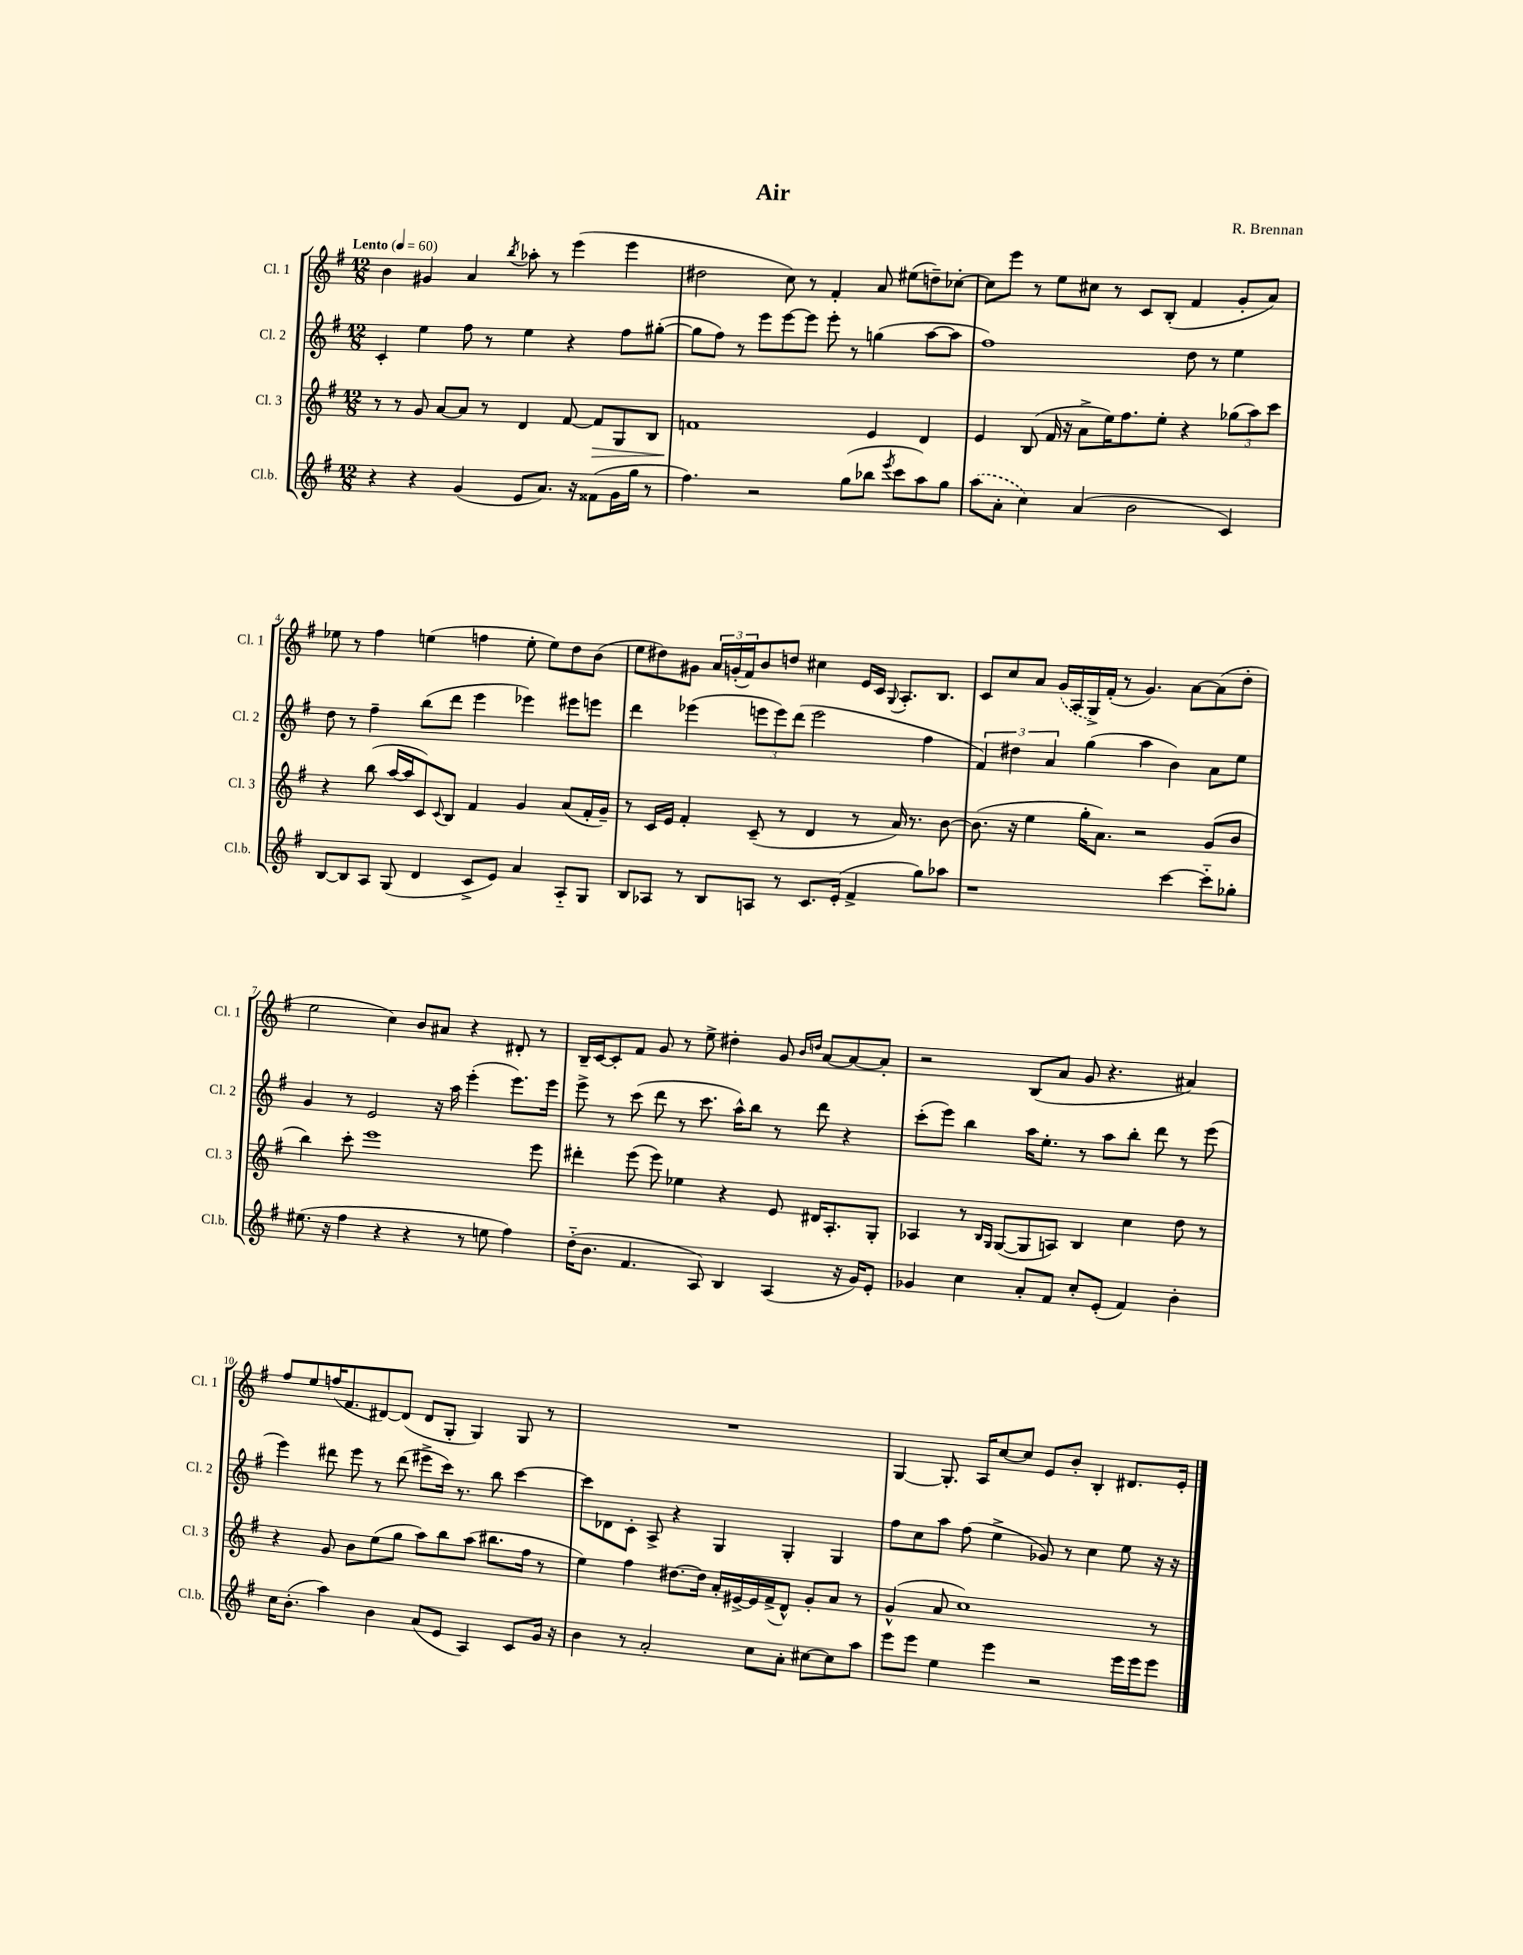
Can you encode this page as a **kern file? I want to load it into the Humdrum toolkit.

**kern	**kern	**dynam	**kern	**kern
*part4	*part3	*part3	*part2	*part1
*staff4	*staff3	*staff3	*staff2	*staff1
*I"Cl.b.	*I"Cl. 3	*	*I"Cl. 2	*I"Cl. 1
*I'Cl.b.	*I'Cl. 3	*	*I'Cl. 2	*I'Cl. 1
*clefG2	*clefG2	*	*clefG2	*clefG2
*k[f#]	*k[f#]	*	*k[f#]	*k[f#]
*M12/8	*M12/8	*	*M12/8	*M12/8
*MM60	*MM60	*	*MM60	*MM60
=1	=1	=1	=1	=1
!	!	!	!	!LO:TX:a:B:t=Lento
4r	8r	.	4c'/	4b\
.	8r	.	.	.
4r	8g/	.	4ee\	4g#X/
.	[8a/L	.	.	.
(4g/	8a/J]	.	8ff#\	4a/
.	8r	.	8r	.
.	.	.	.	8qbb/
8e/L	4d/	.	4ee\	8aa-X'\
8.a/J)	.	.	.	8r
.	[8f#/	.	4r	(4eee\
16r	.	.	.	.
!	!	!LO:HP:b	!	!
(8f##X\L	8f#/L]	>	.	.
16g\L	8G/	.	8ff#\L	4eee\
16gg\JJ	.	.	.	.
8r	8B/J	.	([8gg#X'\J	.
=2	=2	=2	=2	=2
4.ff#\)	1fn	.	8gg#\L]	2dd#X\
.	.	.	8ff#\J)	.
.	.	.	8r	.
2r	.	.	8eee\L	.
.	.	.	[8eee\	8cc\)
.	.	.	8eee\J]	8r
.	.	.	8eee'\	4f#'/
(8gg\L	.	.	8r	.
8bb-X\J	4e/	]	(4ggn\	8a/
8qeee/	.	.	.	.
8ccc\L	.	.	.	(8ee#X\L
8aa\)	4d/	.	[8aa\L	8ddn~\)
8gg\J	.	.	8aa\J]	[8cc-X'\J
=3	=3	=3	=3	=3
(8aa\L	4e/	.	1ff#)	8cc-\L]
8a'\J	.	.	.	8eee\J
4cc\)	(8B/	.	.	8r
.	16f#/	.	.	8ee\L
.	16r	.	.	.
(4a/	8a^\L	.	.	8cc#X\J
.	16ee\K)	.	.	8r
.	8.ff#\	.	.	.
2b\	.	.	.	8c/L
.	8ee'\J	.	.	(8B'/J
.	4r	.	8dd\	4f#/
.	.	.	8r	.
4c/)	(12gg-X\L	.	4ee\	8g'/L
.	12aa\)	.	.	.
.	.	.	.	8a/J)
.	12ccc\J	.	.	.
!!LO:LB:g=z
=4	=4	=4	=4	=4
[8B/L	4r	.	8dd\	8ee-X\
8B/]	.	.	8r	8r
8A/J	(8bb\	.	4ff#~\	4ff#\
(8G/	[16aa/LL	.	.	.
.	16aa/J]	.	.	.
4d/	8c/)	.	(8bb\L	(4een\
.	8qqc/	.	.	.
.	8B/J	.	8ddd\J	.
8c^/L	4f#/	.	4eee\	4ffn\
8e/J)	.	.	.	.
4a/	4g/	.	4eee-X\)	8ee'\
.	.	.	.	8ee\L)
8A/L	(8a/L	.	8eee#X\L	8dd\
8G/J	16f#'/L	.	8eeen\J	(8b\J
.	16g~/JJ)	.	.	.
=5	=5	=5	=5	=5
8B/L	8r	.	4ddd\	8ee\L
8A-X/J	16c/LL	.	.	8dd#X\)
.	16e/JJ	.	.	.
8r	4f#'/	.	(4eee-X\	8g#X\J
8B/L	.	.	.	24a/LL
.	.	.	.	(24gn'/
.	.	.	.	24f#/J)
8An/J	(8c~/	.	12eeen\L	8b/
.	.	.	12eee\)	.
8r	8r	.	.	8ddn/J
.	.	.	(12ddd\J	.
8.c/L	4d/	.	2eee\	4cc#X\
(16e'/Jk	.	.	.	.
4f#^/	8r	.	.	16e/LL
.	.	.	.	16c/JJ
.	.	.	.	8qqG/
.	16a/)	.	.	8.A'/L
.	8.r	.	.	.
8gg\L)	.	.	4ff#\	.
.	.	.	.	8.B/J
8aa-X\J	[8b\	.	.	.
=6	=6	=6	=6	=6
1r	(8.b\]	.	6f#/)	8c/L
.	.	.	.	8cc/
.	.	.	6dd#X\	.
.	16r	.	.	.
.	4ee\	.	.	8a/J
.	.	.	6a/	.
.	.	.	.	(16g/LL
.	.	.	.	16A/
.	16gg'\KL	.	(4gg\	16G^/)
.	8.a\J)	.	.	(16f#'/JJ
.	.	.	.	8r
.	2r	.	4aa\	4.g/)
[4ccc\	.	.	4b\)	.
.	.	.	.	[8a\L
8ccc\L]	(8g/L	.	8a\L	(8a\]
8gg-X'\J	8b/J	.	8ee\J	8dd'\J
!!LO:LB:g=z
=7	=7	=7	=7	=7
(8.ee#X\	4bb\)	.	4g/	2ee\
16r	.	.	.	.
4ff#\	8ccc'\	.	8r	.
.	1eee	.	2e/	.
4r	.	.	.	4cc\)
4r	.	.	.	8b/L
.	.	.	16r	8a#X/J
.	.	.	16aa\	.
8r	.	.	(4eee'\	4r
8een\	.	.	.	.
4ff#\)	.	.	8.eee\L)	8d#X'/
.	8eee\	.	.	8r
.	.	.	16eee\Jk	.
=8	=8	=8	=8	=8
(16dd\KL	4ddd#X'\	.	8eee^\	16B~/LL
8.b\J	.	.	.	[16c/J
.	.	.	8r	8c'/]
4.f#/	(8eee\	.	(8ccc\	8f#/J
.	8eee\)	.	8ddd\	8g/
.	4ee-X\	.	8r	8r
8A/)	.	.	8.ccc\	8ee^\
4B/	4r	.	.	4dd#X'\
.	.	.	16aa^^\KL)	.
.	.	.	8bb\J	.
(4A/	8e/	.	8r	8g/
.	.	.	.	16qqb/LL
.	.	.	.	16qqddn/JJ
.	16d#X/KL	.	8ddd\	[8a/L
.	8.A'/	.	.	.
16r	.	.	4r	8a/_
16g/KL)	.	.	.	.
8e'/J	8G'/J	.	.	8a'/J]
=9	=9	=9	=9	=9
4g-X/	4A-X/	.	(8ccc'\L	2r
.	.	.	8eee\J)	.
4cc\	8r	.	4bb\	.
.	16qqB/LL	.	.	.
.	16qqG/JJ	.	.	.
.	([8G/L	.	.	.
8a'/L	8G/]	.	16aa\KL	(8B/L
.	.	.	8.ee'\J	.
8f#/J	8An/J)	.	.	8a/J
8cc'/L	4B/	.	8r	8g/
(8e'/J	.	.	8aa\L	4.r
4f#/)	4cc\	.	8bb'\J	.
.	.	.	8ddd\	.
4b'\	8dd\	.	8r	4a#X/)
.	8r	.	(8eee\	.
!!LO:LB:g=z
=10	=10	=10	=10	=10
16cc\KL	4r	.	4eee\)	8ff#/L
(8.b'\J	.	.	.	.
.	.	.	.	8ee/
4aa\)	8g/	.	8ddd#X\	(16ffn/K
.	.	.	.	8.f#/
.	8b\L	.	8eee\	.
4b\	(8ee\	.	8r	[8d#X/)
.	8gg\J	.	(8ddd#\	(8d#/J]
(8a/L	8aa\L)	.	8eee#X^\L	8d#/L
8e/J	8bb\	.	16ccc\Jk)	8G'/J
.	.	.	8.r	.
4A/)	(8aa\J	.	.	4G/)
.	8.bb#X\L	.	8bb\	.
8c/L	.	.	[4ccc\	8G/
.	16ff#\Jk	.	.	.
16g/Jk	8r	.	.	8r
16r	.	.	.	.
=11	=11	=11	=11	=11
4b\	4ee\)	.	8ccc\L]	1.r
.	.	.	8d-X\	.
8r	4ff#\	.	8c'\J	.
2a'/	.	.	8A^/	.
.	[8.dd#X\L	.	4r	.
.	16dd#\Jk]	.	.	.
.	16a'/LL	.	4G/	.
.	[16e#X^/	.	.	.
8cc\L	16e#/]	.	.	.
.	(16f#^/J	.	.	.
8a'\J	8d^^/J)	.	4G'/	.
[8cc#X\L	8g'/L	.	.	.
8cc#\]	8a/J	.	4G/	.
8aa\J	8r	.	.	.
=12	=12	=12	=12	=12
8eee\L	(4g^^/	.	8ff#\L	[4G/
8eee\J	.	.	8cc\	.
4ee\	8a/	.	8aa\J	8.G'/]
.	1cc)	.	(8ff#\	.
.	.	.	.	16A/KL
4eee\	.	.	4ee^\	[8cc/
.	.	.	.	8cc/J]
2r	.	.	8g-X/)	8e/L
.	.	.	8r	8b'/J
.	.	.	4cc\	4B'/
16eee\LL	.	.	8ee\	8.d#X/L
16eee\J	.	.	.	.
8eee\J	8r	.	16r	.
.	.	.	16r	16e'/Jk
==	==	==	==	==
*-	*-	*-	*-	*-
